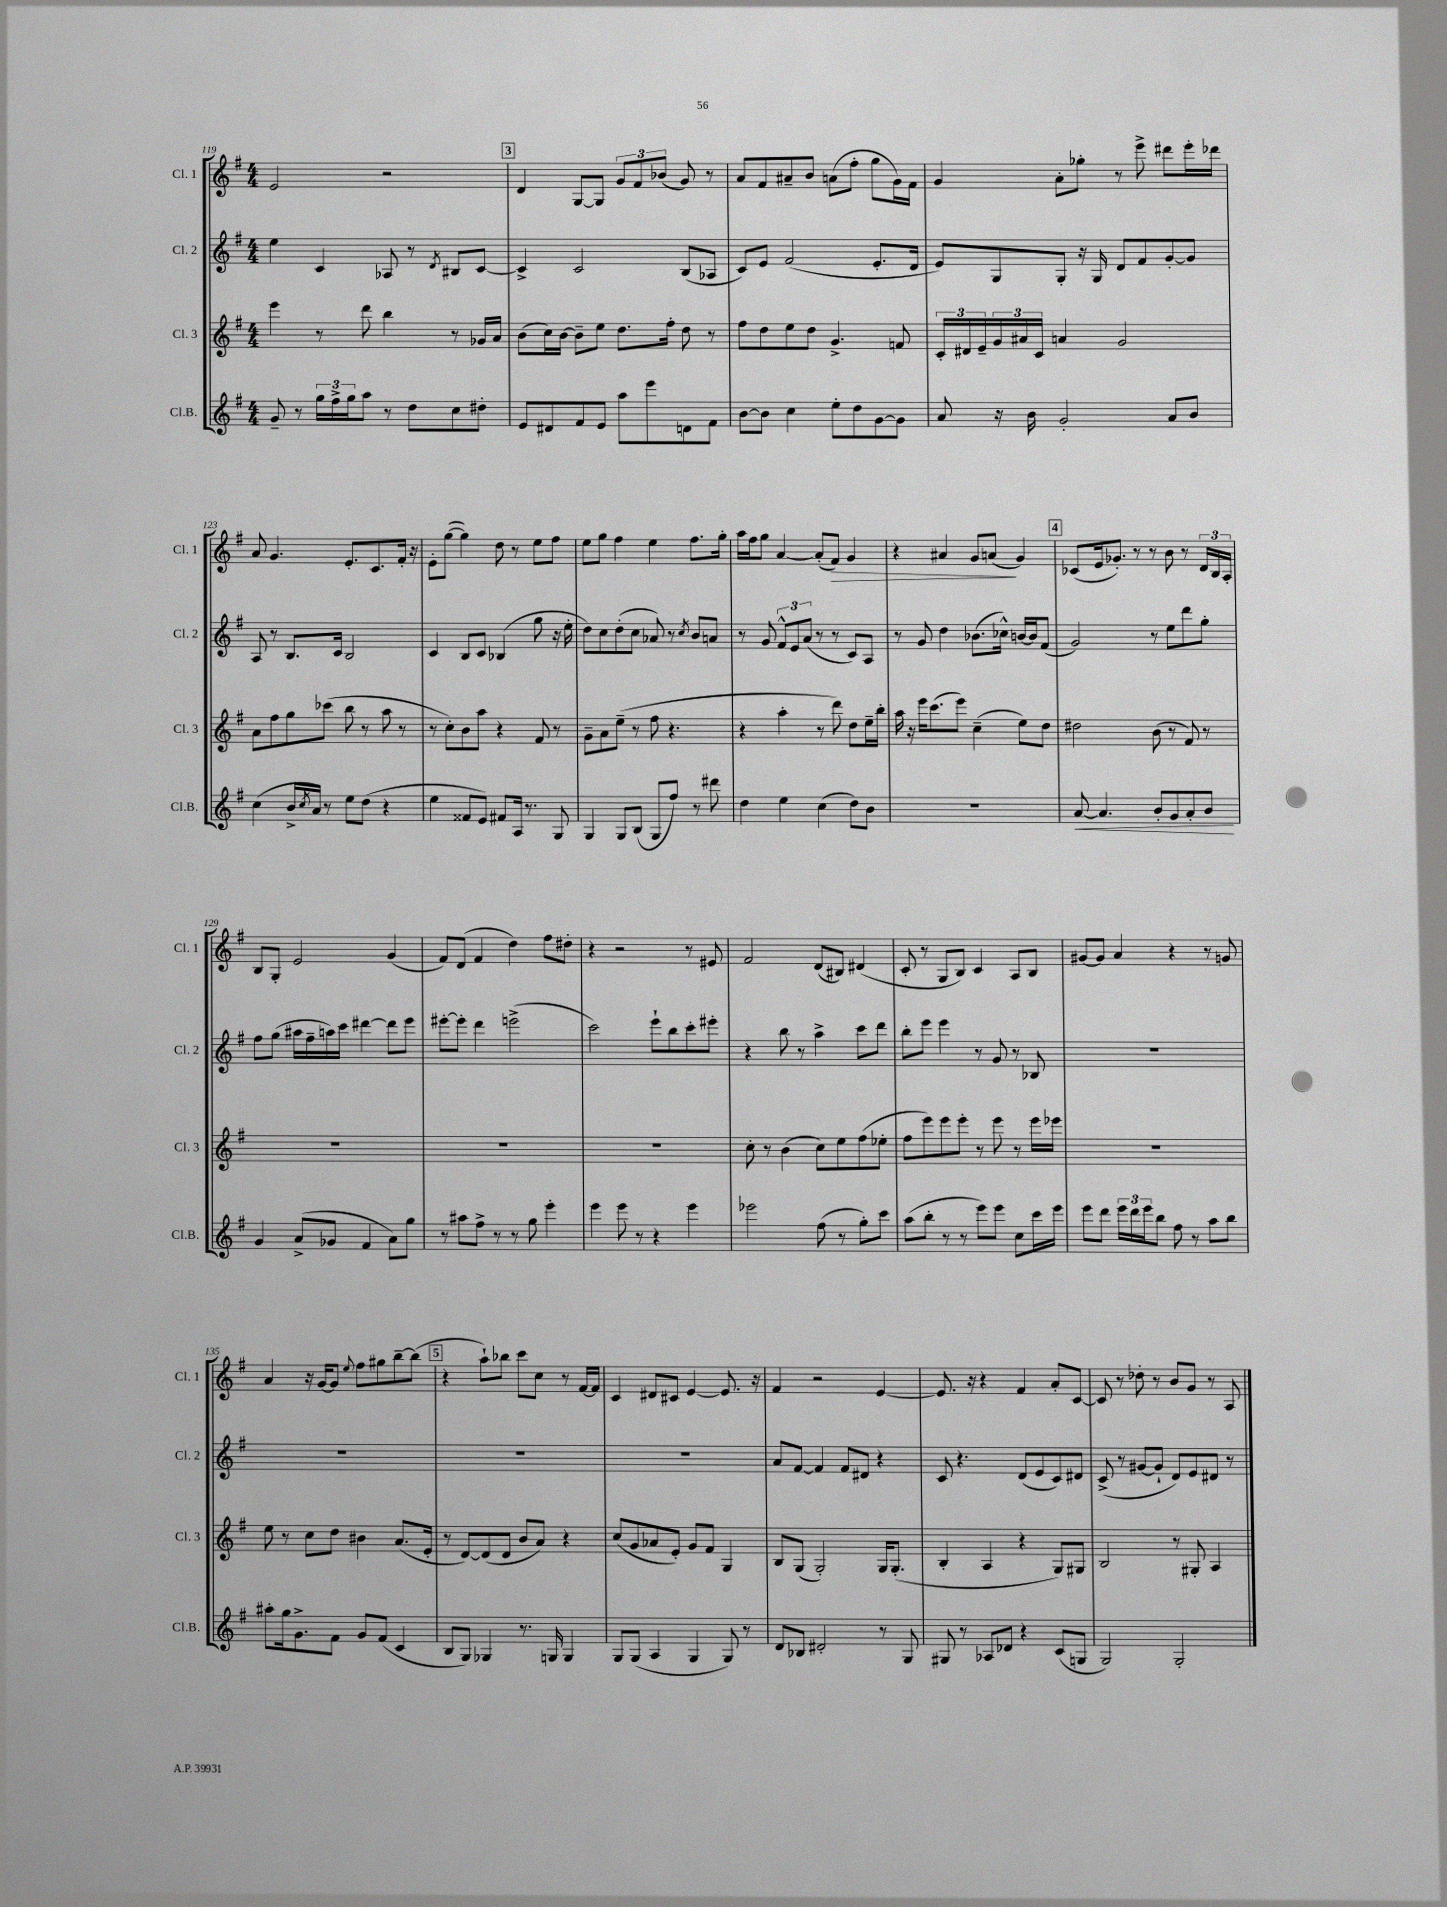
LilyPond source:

<<
\new StaffGroup <<
\new Staff = "s0" \with { instrumentName = "Cl. 1" shortInstrumentName = "Cl. 1" } {
    \clef treble \key g \major \numericTimeSignature \time 4/4
    e'2 r2 |
    \mark \markup { \box "3" } d'4 g8~ g8 \tuplet 3/2 { g'8 fis'8 bes'8( } g'8) r8 |
    a'8 fis'8 ais'8-- b'8 a'8( fis''8-. g''8 g'16) fis'16 |
    g'4 a'8-. ges''8-. r8 e'''8-> dis'''8 e'''16-. des'''16 |
    a'8 g'4. e'8.-. c'8. fis'16-. r16 |
    e'8-. g''8~( g''4) d''8 r8 e''8 fis''8 |
    e''8 g''8 fis''4 e''4 fis''8. g''16-. |
    a''16 fis''16 g''8 a'4~ a'8-.( fis'8\>) g'4 |
    r4 ais'4 g'8 a'8\!( g'4) |
    \mark \markup { \box "4" } ces'8( e'16 ges'8.-.) r8 r8 b'8 r8 \tuplet 3/2 { d'16 b16 a16-. } |
    b8 g8-. e'2 g'4( |
    fis'8) d'8( fis'4 d''4) fis''8 dis''8-. |
    r4 r2 r8 eis'8 |
    fis'2 d'8( bis8) dis'4( |
    c'8-. r8 g8 b8) c'4 a8 b8 |
    gis'8~ gis'8 a'4 r4 r8 g'8 |
    a'4 r16 g'16~ g'8 \appoggiatura { e''8 } fis''8 gis''8 b''8~-- b''8( |
    \mark \markup { \box "5" } r4 a''8-!) bes''8 c'''8 c''8 r8 fis'16~ fis'16 |
    c'4 dis'8 cis'8 e'4~ e'8. r16 |
    fis'4 r2 e'4~ |
    e'8. r16 r4 fis'4 a'8-. c'8~ |
    c'8 r8 des''8-. r8 b'8 g'8 r8 a8 \bar "|." |
}
\new Staff = "s1" \with { instrumentName = "Cl. 2" shortInstrumentName = "Cl. 2" } {
    \clef treble \key g \major \numericTimeSignature \time 4/4
    e''4 c'4 aes8 r8 \acciaccatura { d'8 } bis8 c'8~ |
    \mark \markup { \box "3" } c'4-> c'2 b8( aes8 |
    c'8) e'8 fis'2( e'8.-. d'16 |
    e'8) g8 g8-. r16 g16 d'8 fis'8 g'8~-. g'8 |
    a8 r8 b8. c'16 b2 |
    c'4 b8 c'8 bes4( g''8 r16 e''16-. |
    d''8) c''8 d''8-.( c''8 aes'8) r8 \acciaccatura { c''8 } b'8 a'8 |
    r8 g'8 \tuplet 3/2 { fis'8-^ e'8 a'8( } r8 r8 c'8) a8 |
    r8 g'8 d''4 bes'8.( ces''16-^) b'16~ b'16 fis'8( |
    \mark \markup { \box "4" } g'2) r8 e''8 d'''8 g''8-. |
    fis''8 g''8( ais''16 fis''16-- a''16) c'''16 dis'''4~ dis'''8 e'''8 |
    eis'''8~-. eis'''8-. d'''4 e'''2->( |
    c'''2) e'''8-! b''8 c'''8-. eis'''8-. |
    r4 b''8 r8 a''4-> c'''8 d'''8 |
    b''8-. e'''8 e'''4 r8 g'8 r8 bes8 |
    R1 |
    R1 |
    \mark \markup { \box "5" } R1 |
    R1 |
    a'8 fis'8~ fis'4 fis'8 dis'8 r4 |
    c'8 r4. d'8( e'8 c'8) dis'8 |
    c'8->( r8 gis'8~ gis'8-! d'8) e'8 dis'8 r8 \bar "|." |
}
\new Staff = "s2" \with { instrumentName = "Cl. 3" shortInstrumentName = "Cl. 3" } {
    \clef treble \key g \major \numericTimeSignature \time 4/4
    e'''4 r8 d'''8 b''4 r8 ges'16 a'16 |
    \mark \markup { \box "3" } b'8( c''16) b'16~ b'8-- e''8 d''8. fis''16-. d''8 r8 |
    fis''8 d''8 e''8 d''8 g'4.-> f'8 |
    \tuplet 3/2 { c'16-. dis'16 e'16-- } \tuplet 3/2 { g'16 ais'16 c'16 } a'4 g'2 |
    a'8 fis''8 g''8 ces'''8( b''8 r8 a''8 r8 |
    r8 c''8-.) b'8 a''8 r4 fis'8 r8 |
    g'8-- a'8 e''8--( r8 fis''8 r4. |
    r4 a''4-. r8 d'''8) d''8 e''16-- b''16-. |
    a''16 r16 e'''16 c'''8.( e'''8) c''4--( e''8) d''8 |
    \mark \markup { \box "4" } dis''2 b'8( r8 fis'8) r8 |
    R1 |
    R1 |
    R1 |
    c''8-. r8 b'4( c''8) e''8 fis''8( ees''8-. |
    fis''8 e'''8) e'''8 e'''8-. r8 e'''8 r8 e'''16 ees'''16 |
    r1 |
    e''8 r8 c''8 d''8 bis'4 a'8.( e'16-. |
    \mark \markup { \box "5" } r8 d'8~) d'8( d'8 b'8 a'8) r4 |
    c''8( g'8 aes'8 e'8-.) g'8 fis'8 g4 |
    b8 g8( g2-.) g16 g8.-.( |
    b4-. a4 r4 g8) gis8 |
    b2 r8 gis8-. a4 \bar "|." |
}
\new Staff = "s3" \with { instrumentName = "Cl.B." shortInstrumentName = "Cl.B." } {
    \clef treble \key g \major \numericTimeSignature \time 4/4
    g'8-- r8 \tuplet 3/2 { g''16 fis''16-> g''16 } a''8 r8 d''8 c''8 dis''8-. |
    \mark \markup { \box "3" } e'8 dis'8 fis'8 e'8 a''8 e'''8 d'8 fis'8 |
    b'8~ b'8 c''4 e''8-. d''8 g'8~ g'8 |
    a'8 r16 b'16 g'2-. a'8 b'8 |
    c''4( b'16-> \acciaccatura { c''8 } a'16) r8 e''8 d''8( r4 |
    e''4 fisis'8 e'8) fis'8 a16 r8. g8 |
    g4 g8 b8( g8 fis''8) r8 dis'''8 |
    d''4 e''4 c''4( d''8) b'8 |
    r1 |
    \mark \markup { \box "4" } a'8~\< a'4. b'8-. g'8 a'8-. b'8\! |
    g'4 a'8->( ges'8 fis'4 a'8) g''8 |
    r8 ais''8 fis''8-> r8 r8 g''8 e'''4-. |
    e'''4 e'''8 r8 r4 e'''4 |
    ees'''2 fis''8( r8 g''8-.) c'''8 |
    a''8( b''8-. r8 r8 e'''8) e'''8 c''8 c'''16 e'''16 |
    e'''8 d'''8 \tuplet 3/2 { e'''16 d'''16 e'''16 } b''8 fis''8 r8 a''8 b''8 |
    ais''8-. g''16 g'8.-> fis'8 g'8 fis'8( c'4 |
    \mark \markup { \box "5" } b8 g8) ges4 r8. g16 g4 |
    g8 g8( a4 g4 g8) r8 |
    d'8 bes8 dis'2-. r8 g8 |
    gis8 r8 aes8 des'8 r4 c'8( g8 |
    g2) g2-. \bar "|." |
}
>>
>>
\layout { \context { \Score currentBarNumber = #119 } }
